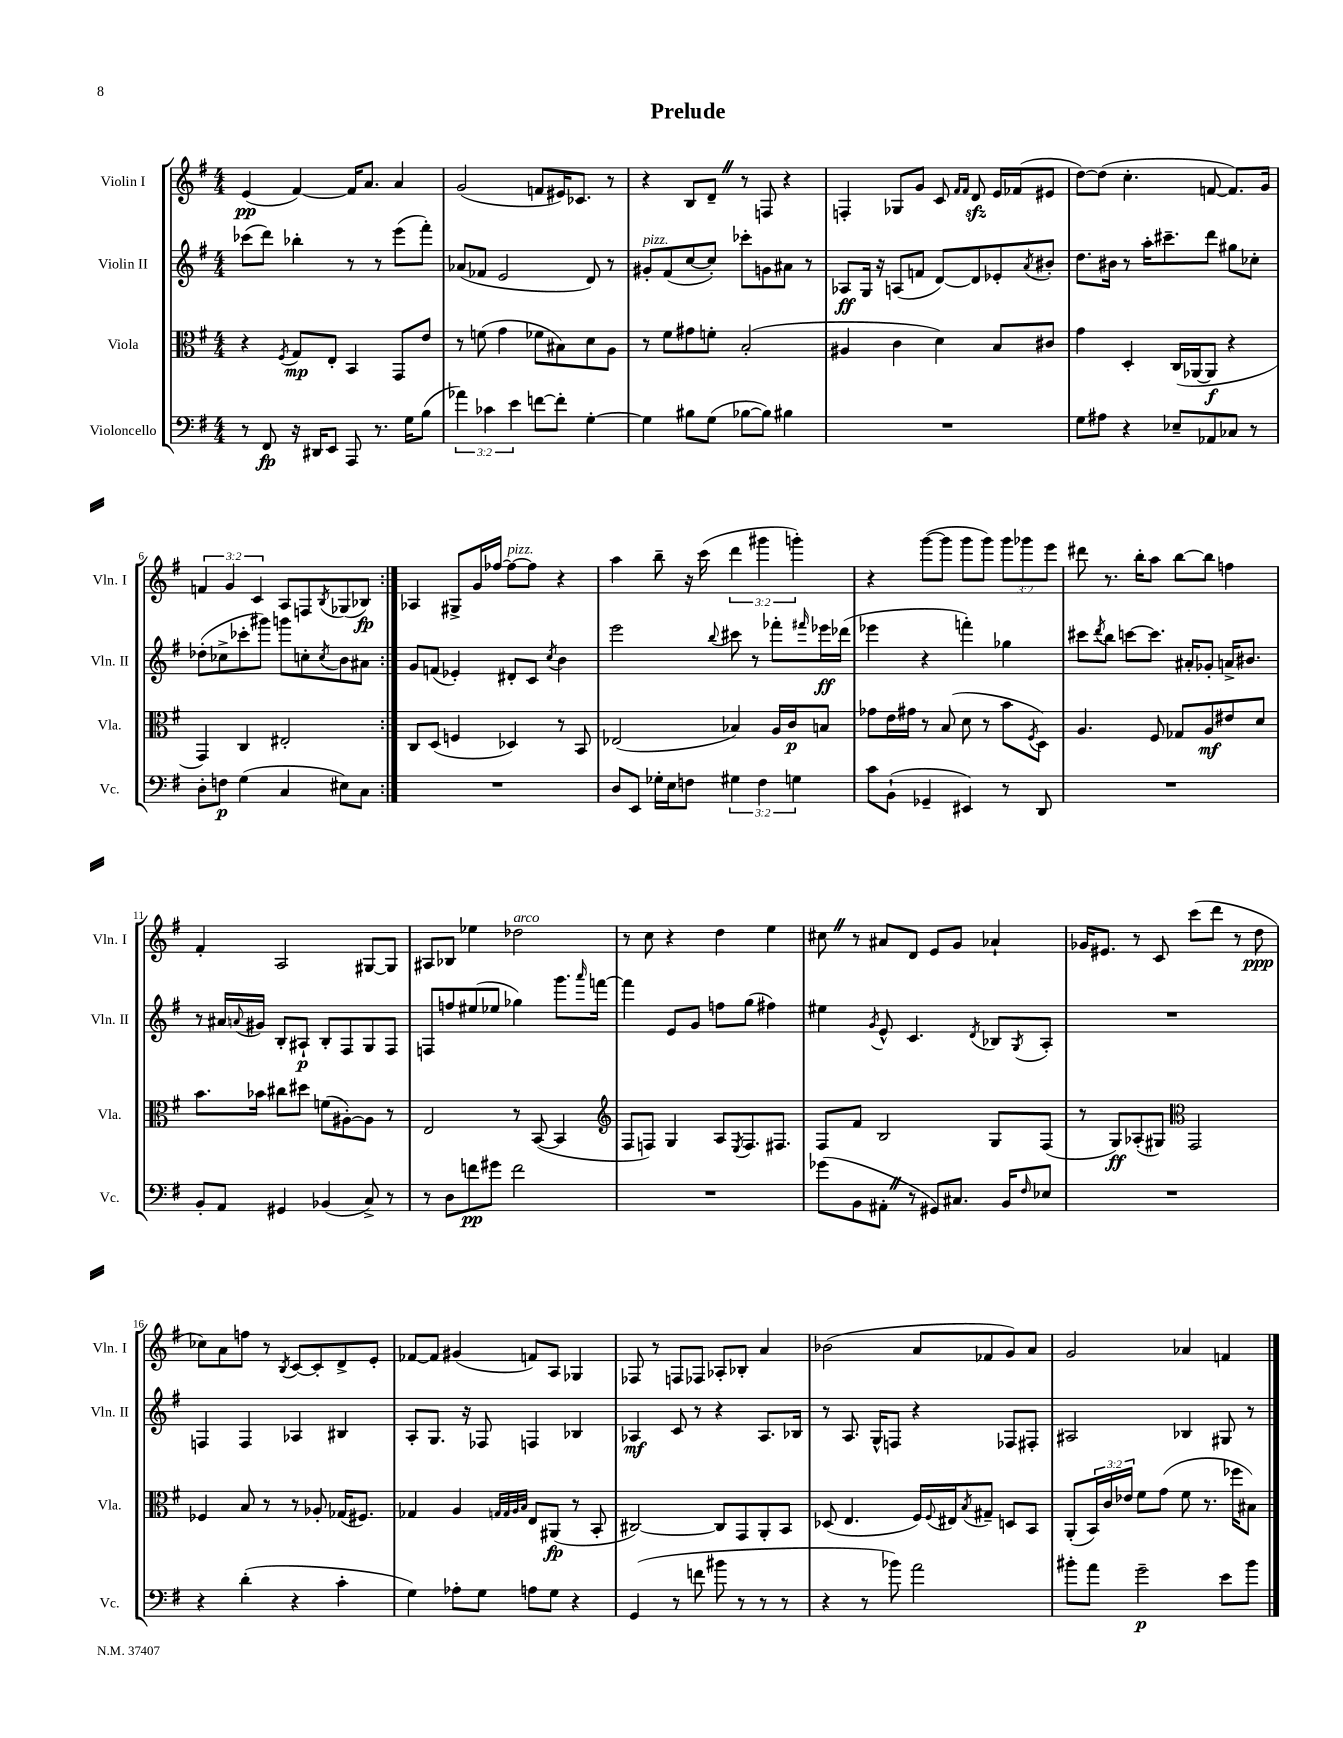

**kern	**dynam	**kern	**dynam	**kern	**dynam	**kern	**dynam
*part4	*part4	*part3	*part3	*part2	*part2	*part1	*part1
*staff4	*staff4	*staff3	*staff3	*staff2	*staff2	*staff1	*staff1
*I"Violoncello	*	*I"Viola	*	*I"Violin II	*	*I"Violin I	*
*I'Vc.	*	*I'Vla.	*	*I'Vln. II	*	*I'Vln. I	*
*clefF4	*	*clefC3	*	*clefG2	*	*clefG2	*
*k[f#]	*	*k[f#]	*	*k[f#]	*	*k[f#]	*
*M4/4	*	*M4/4	*	*M4/4	*	*M4/4	*
=1	=1	=1	=1	=1	=1	=1	=1
8r	.	4r	.	(8ccc-X\L	.	(4e/	pp
8FF#/	fp	.	.	8ddd\J)	.	.	.
.	.	8qF#/	.	.	.	.	.
16r	.	8G/L	mp	4bb-X'\	.	[4f#/)	.
16DD#X/KL	.	.	.	.	.	.	.
8EE/J	.	8E'/J	.	.	.	.	.
8AAA/	.	4BB/	.	8r	.	16f#/KL]	.
.	.	.	.	.	.	8.a/J	.
8.r	.	.	.	8r	.	.	.
.	.	8GG/L	.	(8eee\L	.	4a/	.
16G\KL	.	.	.	.	.	.	.
(8B\J	.	8e/J	.	8fff#'\J)	.	.	.
=2	=2	=2	=2	=2	=2	=2	=2
6a-X\)	.	8r	.	(8a-X/L	.	(2g/	.
.	.	(8fn\	.	8f-X/J	.	.	.
6c-X\	.	.	.	.	.	.	.
.	.	4g\	.	2e/	.	.	.
6e\	.	.	.	.	.	.	.
[8fn\L	.	8f-X\L	.	.	.	8fn/L	.
8f'\J]	.	8B#X\)	.	.	.	16e#X/K)	.
.	.	.	.	.	.	8.c-X/J	.
[4G'\	.	8d\	.	8d/)	.	.	.
.	.	8A\J	.	8r	.	8r	.
=3	=3	=3	=3	=3	=3	=3	=3
!	!	!	!	!LO:TX:a:i:t=pizz.	!	!	!
4G\]	.	8r	.	8g#X'/L	.	4r	.
.	.	8f#\L	.	(8f#/	.	.	.
8B#X\L	.	8g#X\	.	[8cc/	.	8B/L	.
(8G\J	.	8fn'\J	.	8cc'/J])	.	8d~Z/J	.
[8B-X\L	.	(2B'/	.	8ccc-X'\L	.	8r	.
8B-\J])	.	.	.	8gn\	.	8Fn/	.
4B#X\	.	.	.	8a#X\J	.	4r	.
.	.	.	.	8r	.	.	.
=4	=4	=4	=4	=4	=4	=4	=4
1r	.	4A#X/	.	8A-X/L	ff	4Fn'/	.
.	.	.	.	16G/Jk	.	.	.
.	.	.	.	16r	.	.	.
.	.	4c\	.	(8An/L	.	8G-X/L	.
.	.	.	.	8fn/J	.	8g/J	.
.	.	4d\)	.	[8d/L)	.	8c/	.
.	.	.	.	.	.	16qqf#/LL	.
.	.	.	.	.	.	16qqf#/JJ	.
.	.	.	.	8d/]	.	8dzz/	.
.	.	8B/L	.	8e-X'/	.	16e/LL	.
.	.	.	.	.	.	(16f-X/J	.
.	.	.	.	8qa/	.	.	.
.	.	8c#X/J	.	8b#X'/J	.	8e#X/J	.
=5	=5	=5	=5	=5	=5	=5	=5
8G\L	.	4g\	.	8.dd\L	.	[8dd\L)	.
8A#X\J	.	.	.	.	.	(8dd\J]	.
.	.	.	.	16b#X\Jk	.	.	.
4r	.	4D'/	.	8r	.	4.cc'\	.
.	.	.	.	16aa'\KL	.	.	.
.	.	.	.	8.ccc#X~\	.	.	.
8E-X~/L	.	(16C/LL	.	.	.	.	.
.	.	[16AA-X/J	.	.	.	.	.
8AA-X/	.	8AA-/J]	f	8ddd\J	.	[8fn/	.
8C-X/J	.	4r	.	8gg#X\L	.	8.f/L])	.
8r	.	.	.	8cc-X'\J	.	.	.
.	.	.	.	.	.	16g/Jk	.
!!LO:LB:g=z
=6	=6	=6	=6	=6	=6	=6	=6
8D'\L	.	4GG/)	.	(8dd-X'\L	.	6fn/	.
8Fn\J	p	.	.	8cc-X^\	.	.	.
.	.	.	.	.	.	6g/	.
(4G\	.	4C/	.	8ccc-X'\	.	.	.
.	.	.	.	.	.	6c/	.
.	.	.	.	8ggg#X\J)	.	.	.
4C/	.	2E#X'/	.	8gggn\L	.	8A/L	.
.	.	.	.	8ccn'\	.	8Fn/	.
.	.	.	.	8qcc/	.	8qB/	.
8E#X\L)	.	.	.	8b\	.	(8G-X/	.
8C\J	.	.	.	8a#X\J	.	8B-X/J)	fp
=7:|!	=7:|!	=7:|!	=7:|!	=7:|!	=7:|!	=7:|!	=7:|!
1r	.	8C/L	.	8g/L	.	4A-X/	.
.	.	(8D/J	.	(8fn/J	.	.	.
.	.	4Fn/	.	4e-X'/)	.	8G#X^/L	.
.	.	.	.	.	.	16g/L	.
.	.	.	.	.	.	[16ff-X/JJ	.
!	!	!	!	!	!	!LO:TX:a:i:t=pizz.	!
.	.	4D-X/)	.	8d#X'/L	.	8ff-\L_	.
.	.	.	.	8c/J	.	8ff-\J]	.
.	.	.	.	8qcc/	.	.	.
.	.	8r	.	4b\	.	4r	.
.	.	8BB/	.	.	.	.	.
=8	=8	=8	=8	=8	=8	=8	=8
8D/L	.	(2E-X/	.	2eee\	.	4aa\	.
8EE/J	.	.	.	.	.	.	.
16G-X'\LL	.	.	.	.	.	8bb~\	.
16E\J	.	.	.	.	.	.	.
8Fn\J	.	.	.	.	.	16r	.
.	.	.	.	.	.	(16ccc\	.
.	.	.	.	8qqbb/	.	.	.
6G#X\	.	4B-X/)	.	8ccc#X\	.	6ddd\	.
.	.	.	.	8r	.	.	.
6F\	.	.	.	.	.	6ggg#X\	.
.	.	16A/LL	.	8fff-X'\L	.	.	.
.	.	16c/J	p	.	.	.	.
6Gn\	.	.	.	.	.	6gggn'\)	.
.	.	.	.	16qqfff#X/	.	.	.
.	.	8Bn/J	.	16eee-X\L	ff	.	.
.	.	.	.	(16ddd-X\JJ	.	.	.
=9	=9	=9	=9	=9	=9	=9	=9
8c\L	.	8g-X\L	.	4eee-X\	.	4r	.
(8BB`\J	.	16e\L	.	.	.	.	.
.	.	16g#X\JJ	.	.	.	.	.
4GG-X~/	.	8r	.	4r	.	([8ggg\L	.
.	.	(8B/	.	.	.	8ggg\J]	.
4EE#X/)	.	8d\	.	4fffn'\)	.	8ggg\L	.
.	.	8r	.	.	.	8ggg\J)	.
8r	.	8b\L	.	4gg-X\	.	12ggg\L	.
.	.	.	.	.	.	12ggg-X\	.
.	.	8qF#/	.	.	.	.	.
8DD/	.	8D\J)	.	.	.	.	.
.	.	.	.	.	.	12eee\J	.
=10	=10	=10	=10	=10	=10	=10	=10
1r	.	4.A/	.	8ccc#X\L	.	8ddd#X\	.
.	.	.	.	8qddd/	.	.	.
.	.	.	.	8bb\J	.	8.r	.
.	.	.	.	[8cccn\L	.	.	.
.	.	.	.	.	.	16bb'\KL	.
.	.	8F#/	.	8.ccc\J]	.	8aa\J	.
.	.	8G-X/L	.	.	.	[8bb\L	.
.	.	.	.	16a#X'/KL	.	.	.
.	.	8A/	mf	8g-X'/J	.	8bb\J]	.
.	.	8e#X/	.	16an^/KL	.	4ffn\	.
.	.	.	.	8.b#X/J	.	.	.
.	.	8d/J	.	.	.	.	.
!!LO:LB:g=z
=11	=11	=11	=11	=11	=11	=11	=11
8BB'/L	.	8.b\L	.	8r	.	4f#'/	.
8AA/J	.	.	.	16a#X/LL	.	.	.
.	.	.	.	8qqan/	.	.	.
.	.	16b-X\Jk	.	16g#X/JJ	.	.	.
4GG#X/	.	8cc#X\L	.	8B'/L	.	2A/	.
.	.	8dd#X\J	.	8A#X`/J	p	.	.
(4BB-X/	.	(8fn\L	.	8B'/L	.	.	.
.	.	[8A#X'\)	.	8F#/	.	.	.
8C^/)	.	8A#\J]	.	8G/	.	[8G#X/L	.
8r	.	8r	.	8F#/J	.	8G#/J]	.
=12	=12	=12	=12	=12	=12	=12	=12
8r	.	2E/	.	8Fn/L	.	8A#X/L	.
8D\L	.	.	.	8ffn/	.	8B-X/J	.
8fn\	pp	.	.	(8ee#X/	.	4ee-X\	.
8g#X\J	.	.	.	8ee-X/J	.	.	.
!	!	!	!	!	!	!LO:TX:a:i:t=arco	!
2f\	.	8r	.	4gg-X\)	.	2dd-X\	.
.	.	([8BB/	.	.	.	.	.
.	.	4BB/]	.	8.ggg\L	.	.	.
.	.	.	.	16qqaaa/	.	.	.
.	.	.	.	[16fffn\Jk	.	.	.
=13	=13	=13	=13	=13	=13	=13	=13
*	*	*clefG2	*	*	*	*	*
1r	.	8F#/L	.	4fff\]	.	8r	.
.	.	8Fn/J)	.	.	.	8cc\	.
.	.	4G/	.	8e/L	.	4r	.
.	.	.	.	8g/J	.	.	.
.	.	8A/L	.	8ffn\L	.	4dd\	.
.	.	8qE/	.	.	.	.	.
.	.	8.F/	.	(8gg\J	.	.	.
.	.	.	.	4ff#X\)	.	4ee\	.
.	.	8.F#X/J	.	.	.	.	.
=14	=14	=14	=14	=14	=14	=14	=14
(8g-X\L	.	8F#/L	.	4ee#X\	.	8cc#XZ\	.
8BB\	.	8f#/J	.	.	.	8r	.
.	.	.	.	8qg/	.	.	.
8AA#X'Z\J	.	2B/	.	8e^^/	.	8a#X/L	.
8r	.	.	.	4.c/	.	8d/J	.
8GG#X/L)	.	.	.	.	.	8e/L	.
8.C#X/J	.	.	.	.	.	8g/J	.
.	.	.	.	8qd/	.	.	.
.	.	8G/L	.	8B-X/L	.	4a-X`/	.
16BB/KL	.	.	.	.	.	.	.
16qqF#/	.	.	.	8qG/	.	.	.
8E-X/J	.	(8F#/J	.	8A'/J	.	.	.
=15	=15	=15	=15	=15	=15	=15	=15
1r	.	8r	.	1r	.	16g-X/KL	.
.	.	.	.	.	.	8.e#X/J	.
.	.	8G/L)	ff	.	.	.	.
.	.	(8A-X'/	.	.	.	8r	.
.	.	8G#X/J)	.	.	.	8c/	.
*	*	*clefC3	*	*	*	*	*
.	.	2GG/	.	.	.	(8ccc\L	.
.	.	.	.	.	.	8ddd\J	.
.	.	.	.	.	.	8r	.
.	.	.	.	.	.	8dd\	ppp
!!LO:LB:g=z
=16	=16	=16	=16	=16	=16	=16	=16
4r	.	4F-X/	.	4Fn/	.	8cc-X\L)	.
.	.	.	.	.	.	8a\	.
(4d'\	.	8B/	.	4F/	.	8ffn\J	.
.	.	8r	.	.	.	8r	.
.	.	.	.	.	.	8qB/	.
4r	.	8r	.	4A-X/	.	[8c/L	.
.	.	8A-X'/	.	.	.	8c'/]	.
4c'\	.	(16G-X/KL	.	4B#X/	.	8d^/	.
.	.	8.F#X/J)	.	.	.	.	.
.	.	.	.	.	.	8e'/J	.
=17	=17	=17	=17	=17	=17	=17	=17
4G\)	.	4G-X/	.	8A'/L	.	[8f-X/L	.
.	.	.	.	8.G/J	.	8f-/J]	.
8A-X'\L	.	4A/	.	.	.	(4g#X/	.
.	.	.	.	16r	.	.	.
8G\J	.	.	.	8F-X/	.	.	.
.	.	32qqGn/LLL	.	.	.	.	.
.	.	32qqG/	.	.	.	.	.
.	.	32qqA/	.	.	.	.	.
.	.	32qqB/JJJ	.	.	.	.	.
8An\L	.	8E/L	.	4Fn/	.	8fn/L)	.
8G\J	.	(8AA#X/J	fp	.	.	8A/J	.
4r	.	8r	.	4B-X/	.	4G-X/	.
.	.	8BB'/	.	.	.	.	.
=18	=18	=18	=18	=18	=18	=18	=18
(4GG/	.	[2C#X/)	.	4A-X/	mf	8F-X/	.
.	.	.	.	.	.	8r	.
8r	.	.	.	8c/	.	8Fn/L	.
8fn\	.	.	.	8r	.	8F-X/J	.
8b#X\	.	8C#/L]	.	4r	.	8A-X'/L	.
8r	.	8GG/	.	.	.	8B-X'/J	.
8r	.	8AA'/	.	8.A-/L	.	4a/	.
8r	.	8BB/J	.	.	.	.	.
.	.	.	.	16B-X/Jk	.	.	.
=19	=19	=19	=19	=19	=19	=19	=19
4r	.	(8D-X/	.	8r	.	(2b-X\	.
.	.	4.E/	.	8.A/	.	.	.
8r	.	.	.	.	.	.	.
.	.	.	.	16G^^/KL	.	.	.
8b-X\)	.	.	.	8Fn/J	.	.	.
2a\	.	16F#/LL)	.	4r	.	8a/L	.
.	.	8qqF#/	.	.	.	.	.
.	.	16E#X/J	.	.	.	.	.
.	.	8qB/	.	.	.	.	.
.	.	8G#X~/J	.	.	.	8f-X/	.
.	.	8Dn/L	.	8F-X/L	.	8g/)	.
.	.	8BB/J	.	8F#X'/J	.	8a/J	.
=20	=20	=20	=20	=20	=20	=20	=20
8b#X'\L	.	(8AA'/L	.	2A#X/	.	2g/	.
8a\J	.	24BB/L)	.	.	.	.	.
.	.	24c/	.	.	.	.	.
.	.	24e-X/JJ	.	.	.	.	.
2g~\	p	8f#\L	.	.	.	.	.
.	.	(8g\J	.	.	.	.	.
.	.	8f#\	.	4B-X/	.	4a-X/	.
.	.	8.r	.	.	.	.	.
8e\L	.	.	.	8G#X/	.	4fn/	.
.	.	16ff-X\KL	.	.	.	.	.
8b#\J	.	8B#X\J)	.	8r	.	.	.
==	==	==	==	==	==	==	==
*-	*-	*-	*-	*-	*-	*-	*-
